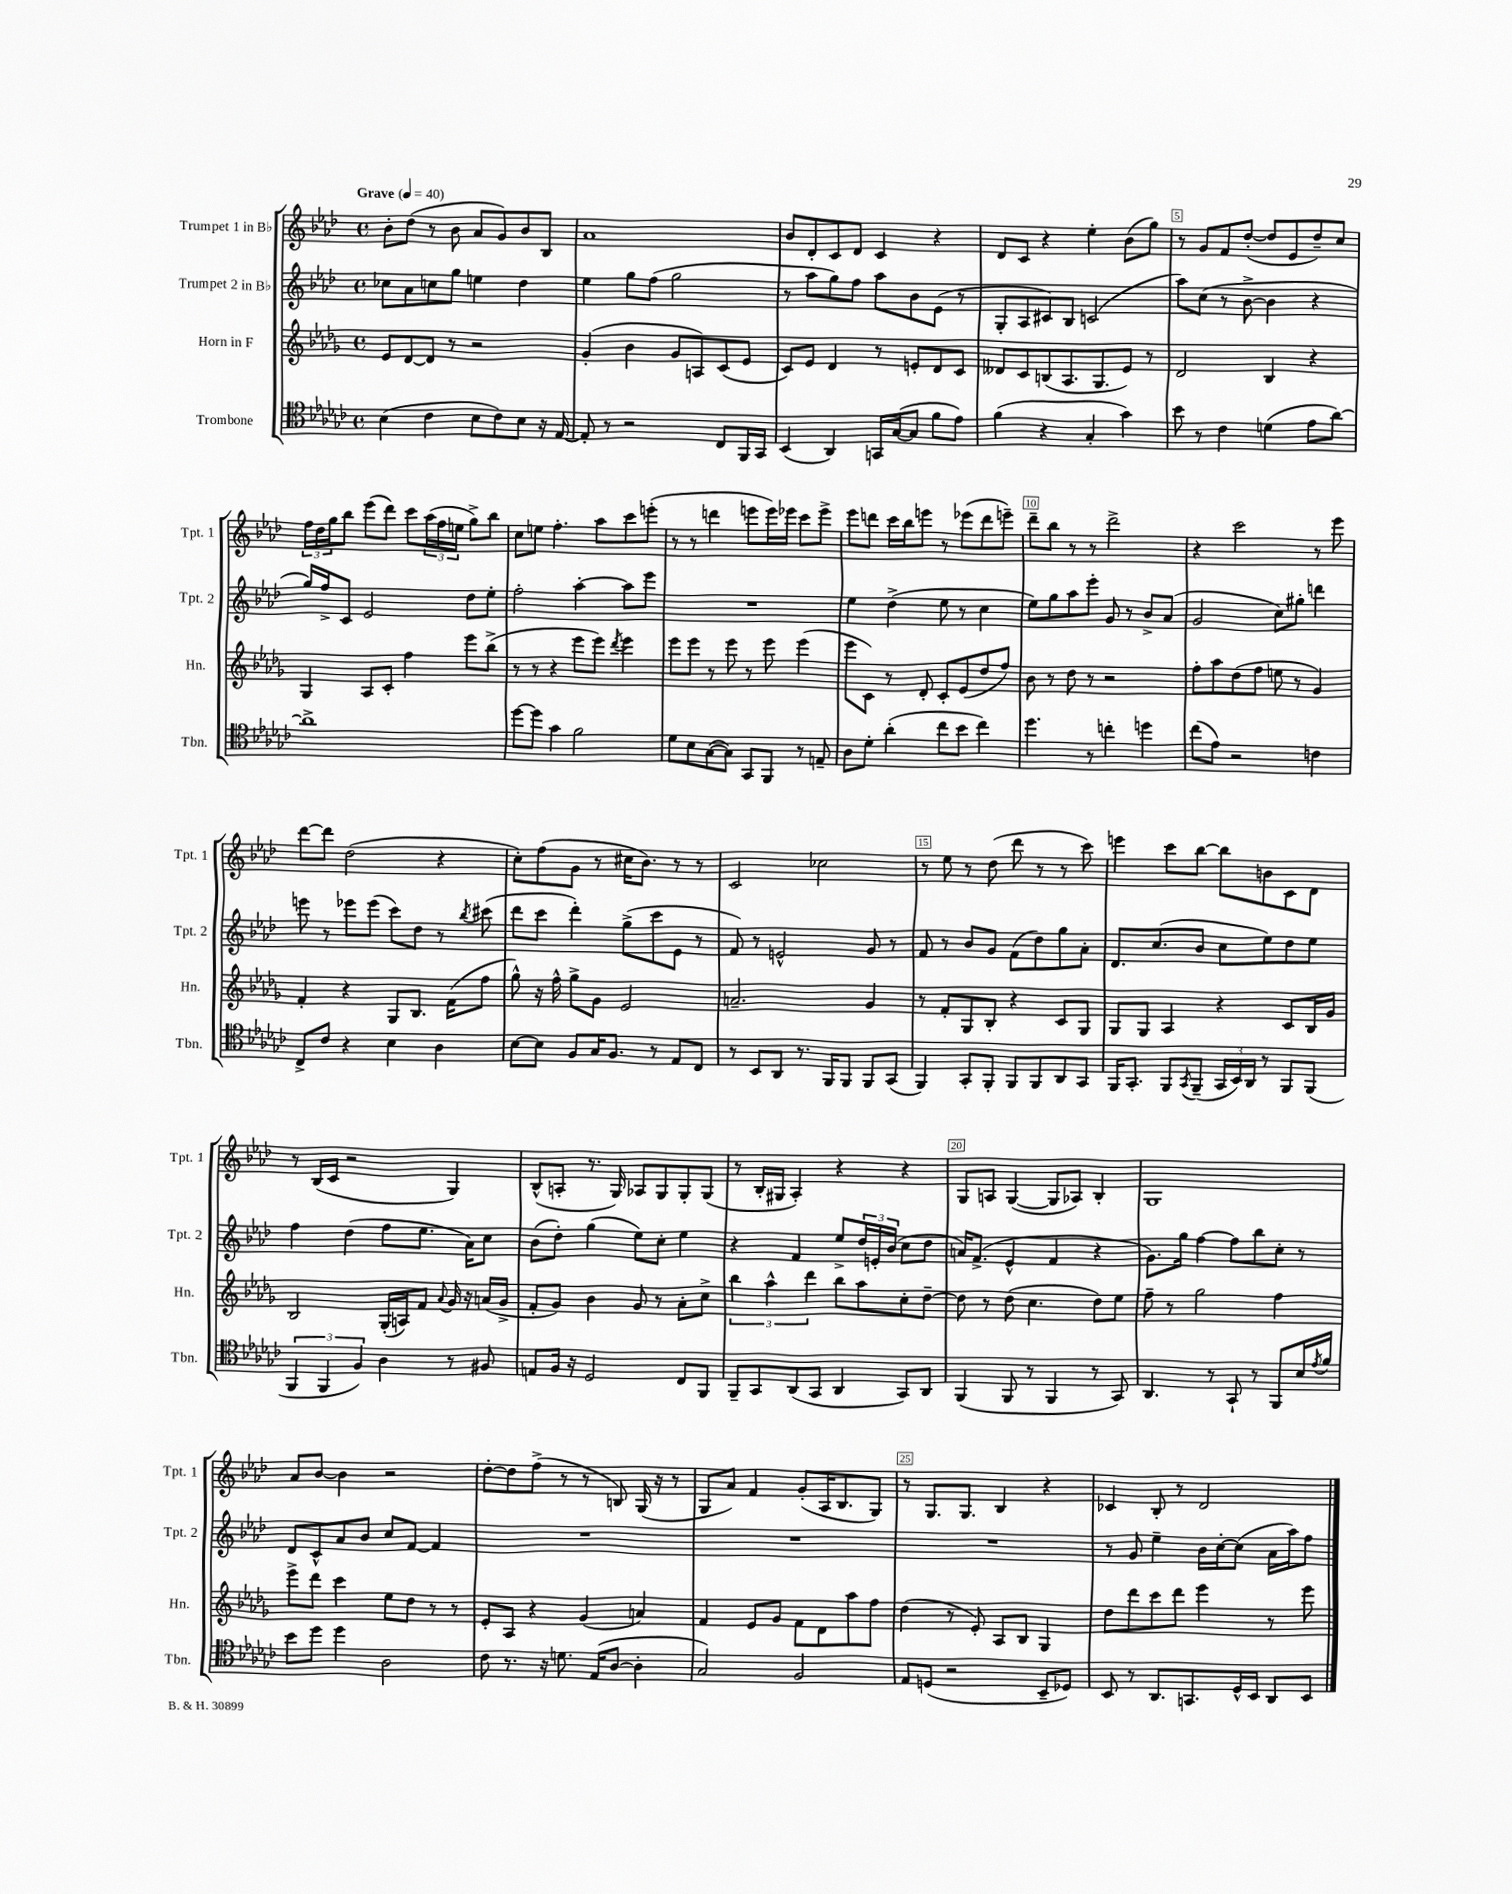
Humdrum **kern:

**kern	**kern	**kern	**kern
*staff4	*staff3	*staff2	*staff1
*clefC4	*clefG2	*clefG2	*clefG2
*k[b-e-a-d-g-c-]	*k[b-e-a-d-g-]	*k[b-e-a-d-]	*k[b-e-a-d-]
*M4/4	*M4/4	*M4/4	*M4/4
*met(c)	*met(c)	*met(c)	*met(c)
*MM40	*MM40	*MM40	*MM40
(4B-\	8e-/L	8cc-\L	8b-'\L
.	[8d-/	8a-\	(8dd-\J
4c-\	8d-/]J	8cc\	8r
.	8r	8gg\J	8b-\
8B-\L	2r	4ee\	8a-/L
8c-\)	.	.	8g/)
8B-\J	.	4dd-\	8b-/
16r	.	.	8B-/J
[16E-/	.	.	.
=	=	=	=
8E-'/]	(4g-'/	4ee-\	1a-
8r	.	.	.
2r	4b-\	8gg\L	.
.	.	(8ff\J	.
.	8g-/L	2gg\	.
.	8A/)	.	.
8C-/L	(8c/	.	.
16FF/L	8e-/J	.	.
16GG-/JJ	.	.	.
=	=	=	=
(4BB-/	8c/L)	8r	8b-/L
.	8e-/J	8aa-\L	8d-'/
4AA-/)	4d-/	8gg\)	8c/
.	.	8ff\J	8d-/J
16GG/LL	8r	8aa-\L	4c/
([16G-/J	.	.	.
8G-/]J	8e'/L	8b-\	.
8f\L	8d-/	(8e-\J	4r
8e-\J)	8c/J	8r	.
=	=	=	=
(4f\	8d--/L	8G'/L	8d-/L
.	8c/	8A-/	8c/J
4r	(8B/	8c#/)	4r
.	8.A-/	8B-/J	.
4G-'/	.	(2c/	4ee-'\
.	8.G-/	.	.
4g-\)	8e-/J)	.	(8b-\L
.	8r	.	8gg\J)
=	=	=	=
8b-\	2d-/	8aa-\L)	8r
8r	.	(8cc\J	8g/L
4c-\	.	8r	8f/
.	.	[8b-^\	([8dd-'/J
(4d\	4B-/	4b-\]	8dd-/]L
.	.	.	8e-/
8e-\L	4r	4r	8dd-~/)
[8a-\J)	.	.	8cc/J
=	=	=	=
1a-^]	4G-/	16gg/LL)	24ff\LL
.	.	.	24dd-\
.	.	16ff^/J	.
.	.	.	24gg\J
.	.	8c/J	8bb-\J
.	8A-/L	2e-/	(8eee-\L
.	8c'/J	.	8ddd-\J)
.	4ff\	.	8ccc\L
.	.	.	(24aa-\L
.	.	.	24ff\
.	.	.	24ee\JJ
.	8eee-\L	8dd-\L	8gg^\L)
.	(8bb-^\J	8ee-'\J	8bb-\J
=	=	=	=
[8dd-\L	8r	2ff'\	8cc\L
8dd-\]J	8r	.	8ee\J
4g-\	4r	.	4.ff'\
2f\	8eee-\L	[4aa-'\	.
.	8eee-\J)	.	8aa-\L
.	8qddd-/	.	.
.	4eee-\	8aa-\]L	8ccc\
.	.	8eee-\J	(8eee'\J
=	=	=	=
8d-\L	8eee-\L	1r	8r
8B-\	8eee-\J	.	8r
([8G-\	8r	.	4ddd\
8G-\]J)	8eee-\	.	.
8GG-/L	8r	.	8eee\L
8FF/J	8eee-\	.	16eee\L)
.	.	.	16eee-\JJ
8r	(4eee-\	.	8ccc\L
8E~/	.	.	8eee-^\J
=	=	=	=
8A-\L	8eee-\L	4ee-\	8eee-\L
8d-'\J	8c\J)	.	8ddd\J
(4a-'\	8r	(4dd-^\	16ccc\LL
.	.	.	16bb-\J
.	8d-'/	.	8eee\J
8cc-\L	8c'/L	8ee-\	8r
8b-\J	(8e-/	8r	(8eee-\L
4cc-\)	8dd-/	4cc\	8ddd\
.	8ff/J)	.	8eee~\J)
=	=	=	=
4.dd-\	8b-\	8ee-\L)	8ddd-~\L
.	8r	8gg\	8bb-\J
.	8dd-\	8aa-\	8r
8r	8r	8eee-'\J	8r
4cc'\	2r	8g/	2ddd-^\
.	.	8r	.
4dd\	.	8b-^/L	.
.	.	(8a-/J	.
=	=	=	=
(8cc-\L	8ff'\L	2g/	4r
8e-\J)	8aa-\	.	.
2r	(8dd-\	.	2ccc\
.	8ff\J	.	.
.	8ee\	8cc\L)	.
.	8r	8gg#'\J	.
4c\	4g-/)	4ddd\	8r
.	.	.	8eee-\
=	=	=	=
8C-^/L	4f'/	8eee\	[8ddd-\L
8c-/J	.	8r	8ddd-\]J
4r	4r	8eee-\L	(2dd-\
.	.	(8eee-\J	.
4B-\	8G-/L	8ccc\L)	.
.	8.B-/J	8dd-\J	.
4A-\	.	8r	4r
.	(16f\LK	.	.
.	.	8qbb-/	.
.	8ff\J	(8ccc#\	.
=	=	=	=
[8B-\L	8gg-^^\)	8ddd-\L	8cc'\L)
8B-\]J	16r	8ccc\J	(8ff\
.	16ff^^\	.	.
8F/L	8gg-^\L	4ddd-'\)	8g\J
16G-/K	8g-\J	.	8r
8.F/J	.	.	.
.	2e-/	(8gg^\L	16cc#\LK
.	.	.	8.b-\J)
8r	.	8ccc\	.
8E-/L	.	8e-\J	8r
8C-/J	.	8r	8r
=	=	=	=
8r	2.a~/	8f/)	2c/
8BB-/L	.	8r	.
8AA-/J	.	2e^^/	.
8.r	.	.	.
.	.	.	2cc-\
16FF/LK	.	.	.
8FF/J	.	.	.
8FF/L	4g-/	8g/	.
(8GG-/J	.	8r	.
=	=	=	=
4FF/)	8r	8f/	8r
.	8f'/L	8r	8ee-\
8GG-'/L	8G-/	8b-/L	8r
8FF'/J	8B-'/J	8g/J	(8dd-\
8FF/L	4r	(8f\L	8ddd-\
8FF/	.	8dd-\)	8r
8AA-/	8c/L	8gg\	8r
8GG-/J	8G-/J	8a-'\J	8ccc\)
=	=	=	=
16FF/LK	8G-/L	8.d-/L	4eee\
8.GG-'/J	.	.	.
.	8G-/J	.	.
.	.	(8.cc/	.
8FF/L	4A-/	.	8ccc\L
8qGG-/	.	.	.
(8FF~/J	.	8b-/J	[8bb-\J
24GG-/LL	4r	8cc\L	8bb-\]L
24BB-/)	.	.	.
24AA-/JJ	.	.	.
8r	.	8ee-\)	8b\
8FF/L	8c/L	8dd-\	8c\
(8FF/J	16B-/L	8ee-\J	8d-\J
.	16g-/JJ	.	.
=	=	=	=
6FF/	2B-/	4ff\	8r
.	.	.	(16B-/LL
6FF/	.	.	.
.	.	.	16c/JJ
.	.	(4dd-\	2r
6F/)	.	.	.
4A-\	(16G-'/LL	8ff\L	.
.	16A/J)	.	.
.	8f/J	8.ee-\J	.
.	8qqa-/	.	.
8r	16g-/	.	4G/)
.	16r	16a-\LK)	.
8F#/	(16a/LL	8cc\J	.
.	16g-^/JJ	.	.
=	=	=	=
8E/L	8f'/L	(8b-\L	(8B-^^/L
16F/Jk	8g-/J)	8dd-'\J)	8A'/J
16r	.	.	.
2D-/	4b-\	(4gg\	8.r
.	.	.	16G/)
.	8g-/	8ee-\L)	8A-/L
.	8r	8cc'\J	8G/
8C-/L	8a-'\L	4ee-\	8G'/
8FF/J	8cc^\J	.	(8G/J
=	=	=	=
8FF~/L	6bb-\	4r	8r
8GG-/	.	.	16B-'/LL
.	6aa-^^\	.	.
.	.	.	16G#/JJ
(8AA-/	.	4f/	4A-'/)
.	6ddd-\	.	.
8GG-/J	.	.	.
4AA-/	8bb-\L	8ee-^/L	4r
.	8aa-\	24dd-/L	.
.	.	24e'/	.
.	.	(24b-/JJ	.
8GG-/L)	8cc'\	8cc\L	4r
8AA-/J	[8dd-~\J	8dd-\J	.
=	=	=	=
(4FF/	8dd-\]	16a/LK)	8G/L
.	.	(8.f^/J	.
.	8r	.	8A/J
8FF/	(8dd-\	4e-^^/	([4G/
8r	4.cc\	.	.
4FF/	.	4f/	8G/]L
.	.	.	8A-/J)
8r	8dd-\L)	4r	4B-'/
8GG-/)	8ee-\J	.	.
=	=	=	=
4.AA-/	8ff~\	8.g\L)	1G
.	8r	.	.
.	.	16gg\Jk	.
.	2gg-\	[4ff\	.
8r	.	.	.
8GG-`/	.	8ff\]L	.
8r	.	8bb-\	.
8FF/L	4ff\	8cc'\J	.
16B-/L	.	8r	.
8qe-/	.	.	.
16f/JJ	.	.	.
=	=	=	=
8b-\L	8eee-^\L	8d-/L	8a-/L
8dd-\J	8ddd-\J	8c^^/	[8b-/J
4dd-\	4ccc\	8a-/	4b-\]
.	.	8b-/J	.
2A-\	8ee-\L	8cc/L	2r
.	8dd-\J	[8f/J	.
.	8r	4f/]	.
.	8r	.	.
=	=	=	=
8c-\	8e-'/L	1r	[8dd-'\L
8.r	8A-/J	.	8dd-\]
.	4r	.	(8ff^\J
16r	.	.	.
8.d\	.	.	8r
.	(4g-/	.	8r
(16E-/LK	.	.	.
[8A-/J	.	.	8B/)
4A-'\]	4a/)	.	(16G/
.	.	.	16r
.	.	.	8r
=	=	=	=
2G-/)	4f/	1r	8G/L
.	.	.	8a-/J)
.	8e-/L	.	4f/
.	8g-/J	.	.
2F/	8f\L	.	(8g'/L
.	8d-\	.	16A-/K
.	.	.	8.B-/
.	8aa-\	.	.
.	8ff\J	.	8G/J)
=	=	=	=
8E-/L	(4dd-\	1r	8r
(8D/J	.	.	8.G/L
2r	8r	.	.
.	.	.	8.G/J
.	8e-'/)	.	.
.	8A-/L	.	4B-/
.	8B-/J	.	.
8BB-~/L	4G-/	.	4r
8D-/J)	.	.	.
=	=	=	=
8BB-/	8dd-\L	8r	4c-/
8r	8ddd-\	8g/	.
8.AA-/L	8ccc\	4ee-~\	8B-'/
.	8ddd-\J	.	8r
8.GG/	.	.	.
.	4eee-\	16b-\LL	2d-/
.	.	[16cc'\J	.
16D-^^/L	.	(8cc\]J	.
16BB-/JJ	.	.	.
8AA-/L	8r	16a-\LL	.
.	.	16aa-\J)	.
8BB-/J	8eee-\	8ff\J	.
==	==	==	==
*-	*-	*-	*-
